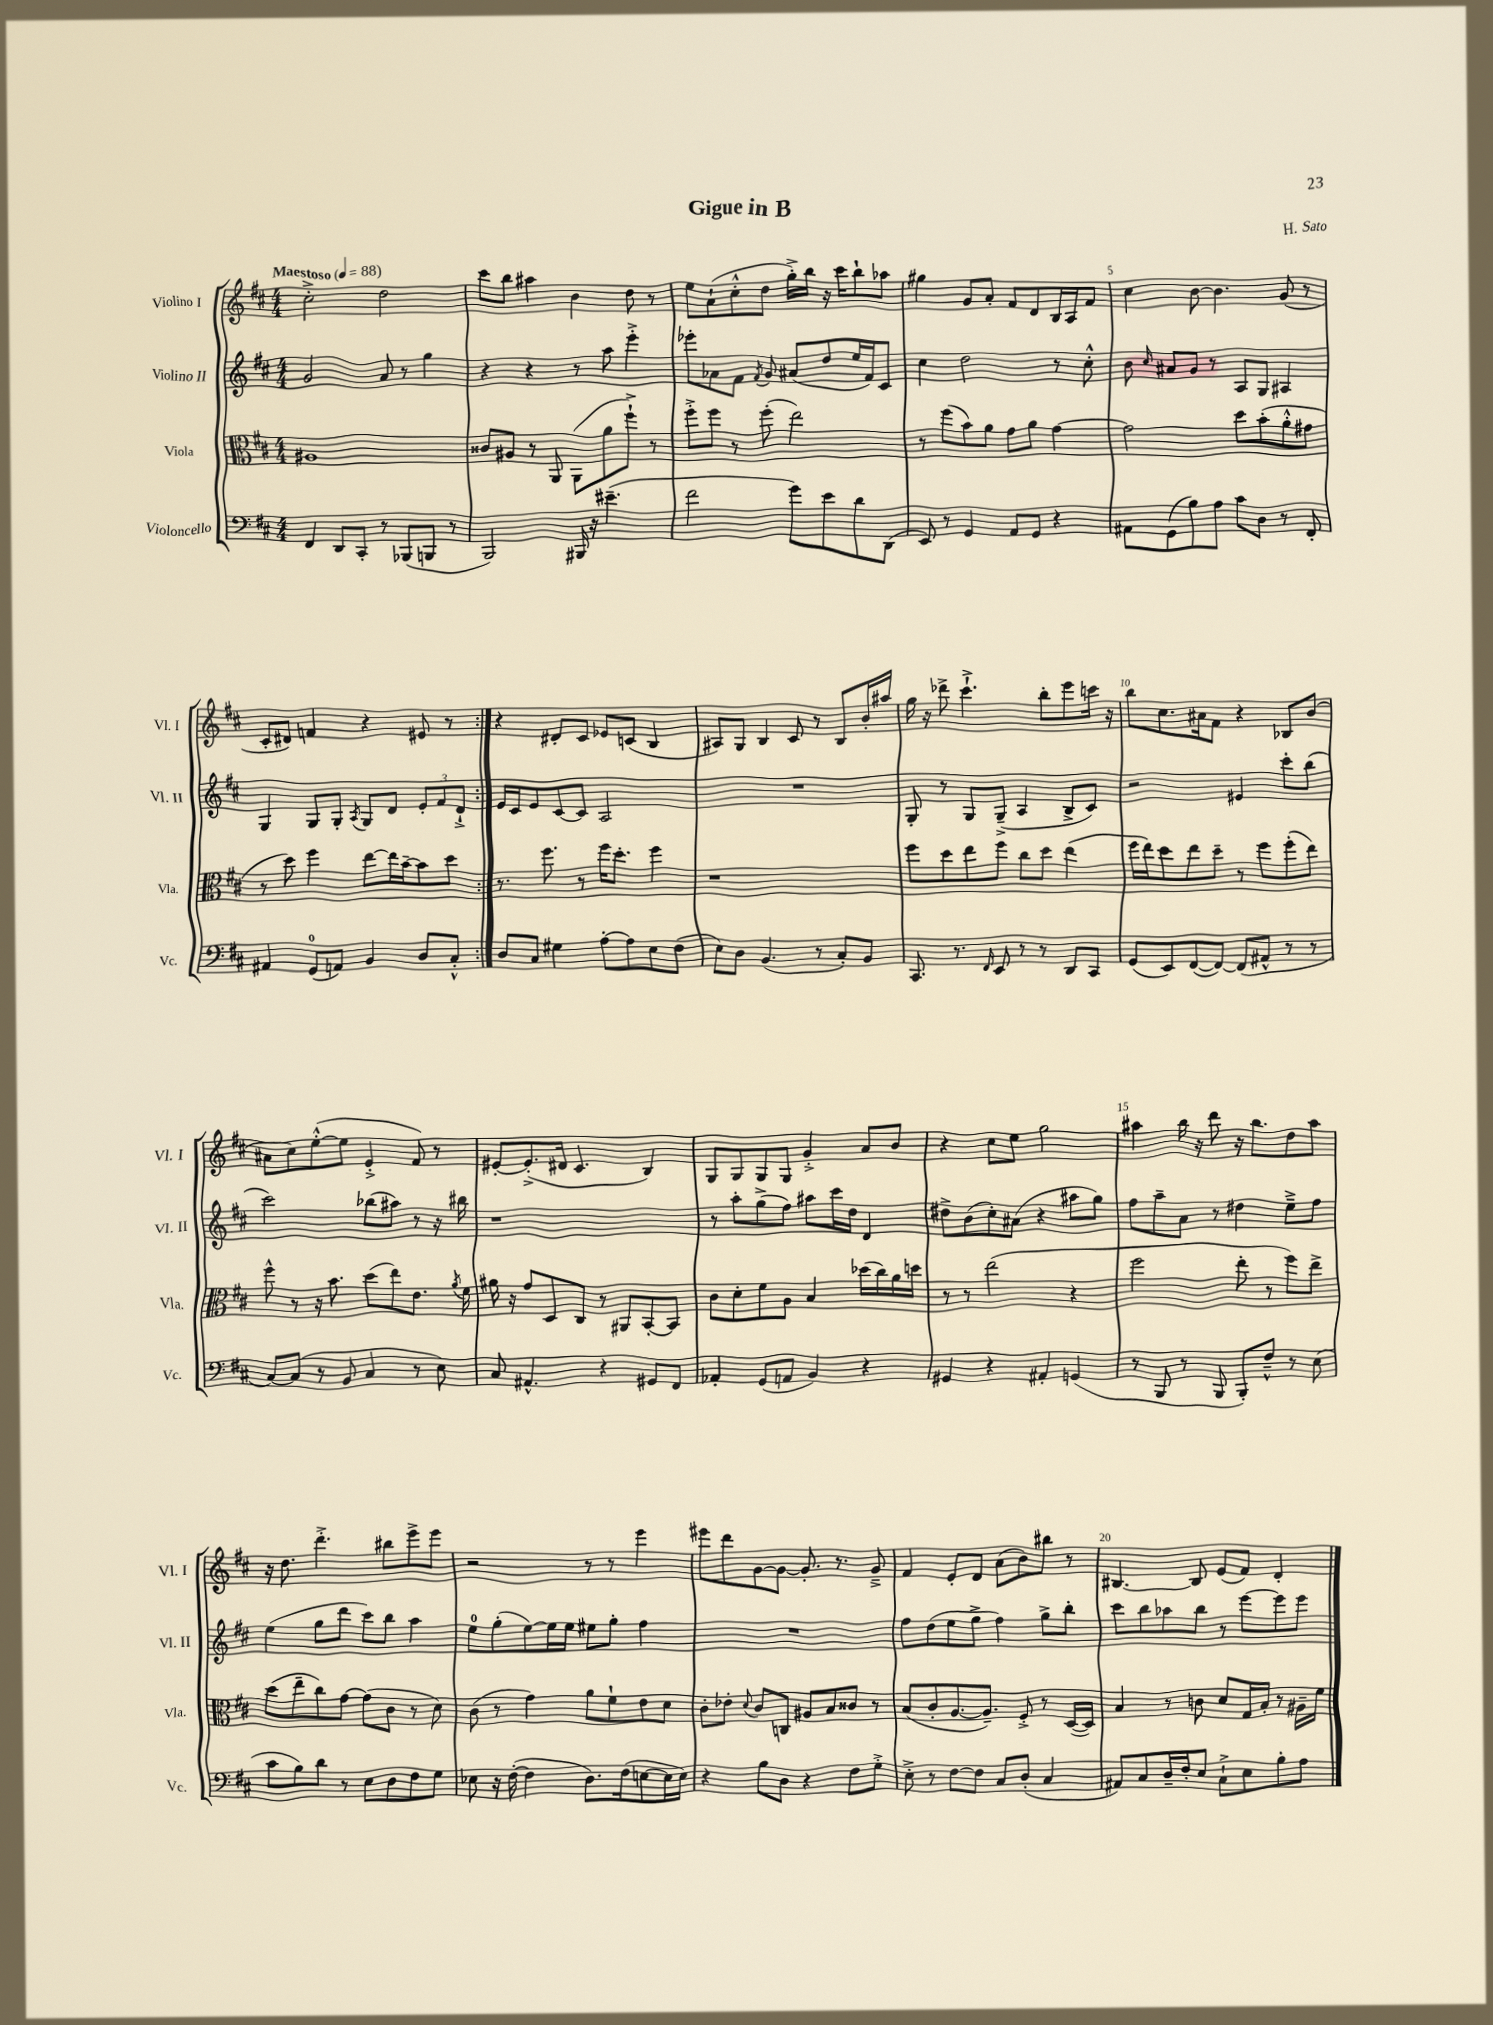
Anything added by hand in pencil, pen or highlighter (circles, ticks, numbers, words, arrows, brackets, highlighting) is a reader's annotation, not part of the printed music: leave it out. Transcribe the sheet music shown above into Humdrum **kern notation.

**kern	**kern	**kern	**kern
*staff4	*staff3	*staff2	*staff1
*clefF4	*clefC3	*clefG2	*clefG2
*k[f#c#]	*k[f#c#]	*k[f#c#]	*k[f#c#]
*M4/4	*M4/4	*M4/4	*M4/4
*MM88	*MM88	*MM88	*MM88
4FF#	1A#	2g	2cc#'^
8DD	.	.	.
8CC#'	.	.	.
8r	.	8a	2dd
(8BBB-	.	8r	.
8BBB	.	4gg	.
8r	.	.	.
=	=	=	=
2BBB)	8c##	4r	8ccc#
.	8A#	.	8bb
.	8r	4r	4aa#
.	8AA	.	.
16BBB#	(8AA	8r	4b
16r	.	.	.
(4.e#~	8a	8aa	.
.	8ff#`^)	4eee'^	8dd
.	8r	.	8r
=	=	=	=
2f#	8ff#'^	8eee-'	8ee
.	8ff#	8a-	(8a`
.	8r	8f#	8cc#'^^
.	.	8qf#	.
.	(8ff#'	8g	8dd
8g)	2ee)	(8a#	16gg'^)
.	.	.	16bb
8e	.	8dd	16r
.	.	.	16ccc#
8d	.	16ee	8bb`
.	.	16f#)	.
(8DD	.	8c#	8aa-
=	=	=	=
8EE)	8r	4cc#	4gg#
8r	(8ff#	.	.
4GG	8b)	2dd	8g
.	8a	.	8a'
8AA	8g	.	8f#
8GG	8a	.	8d
4r	[4g	8r	16B
.	.	.	16A
.	.	8cc#'^^	8f#
=	=	=	=
8AA#	2g]	8b	4cc#
.	.	16qqcc#	.
(8GG	.	8a#	.
8B)	.	8g	[8b
8A	.	8r	4.b]
8c#	8dd	8A	.
8D	(8b'	8G	.
8r	8a'^^	4A#	(8g
8FF#'	8g#	.	8r
=	=	=	=
4AA#	8r	4G	8c#'
.	8dd)	.	8d#)
(8GG	4ff#	8G	4f
8AA)	.	8G'	.
.	.	8qA	.
4BB	[8ee	8G	4r
.	16ee]	8d	.
.	[16b~	.	.
8D	8b]	12e'	8e#
.	.	12f#	.
8C#'^^	8dd	.	8r
.	.	12d`^	.
=:|!	=:|!	=:|!	=:|!
8D	8.r	16e	4r
.	.	16c#	.
8C#	.	8e	.
.	8.ff#	.	.
4G#	.	[8c#	8d#'
.	8r	8c#]	8c#
[8A'	16ff#	2A	8e-
.	8.dd'	.	.
8A]	.	.	(8c
8E	4ff#	.	4B
(8F#	.	.	.
=	=	=	=
8E)	1r	1r	8A#)
8D	.	.	8G
(4.BB	.	.	4B
.	.	.	8c#
8r	.	.	8r
8C#')	.	.	8B
8BB	.	.	16b'
.	.	.	16aa#
=	=	=	=
8.CC#	8ff#	8G'	16gg
.	.	.	16r
.	8dd	8r	8ddd-^
8.r	.	.	.
.	8ee	8G	4.ccc#`^
16qqFF#	.	.	.
8EE	8ff#	(8G~^	.
8r	8cc#	4A	.
8r	8dd	.	8bb'
8DD	(4ee	8B^	8eee
8CC#	.	8c#)	16ccc
.	.	.	16r
=	=	=	=
(8GG	16ff#	2r	8bb
.	16ee)	.	.
8EE)	8dd	.	8.cc#
([8FF#	8ee	.	.
.	.	.	16a#
8FF#_)	8dd~	.	8f#
(8FF#]	8r	4e#	4r
8AA#^^	8ff#	.	.
8r	(8ff#'	8ccc#'	8B-
8r	8ee)	(8bb	(8b
=	=	=	=
[8C#)	8ff#^^	2ccc#)	8a#
(8C#]	8r	.	8cc#)
8r	16r	.	([8ee'^^
.	8.b	.	.
8BB	.	.	8ee]
4C#	(8dd	(8bb-	4e'^
.	8ee)	8aa#)	.
8r	8.e	8r	8f#)
8E)	.	16r	8r
.	8qa	.	.
.	16f#	16bb#	.
=	=	=	=
8C#	16a#	1r	[8e#'
.	16r	.	.
4.AA#^^	8g	.	(8.e#'^]
.	8D	.	.
.	.	.	16d#
.	8C#	.	4.c#
4r	8r	.	.
.	8AA#	.	.
8GG#	[8BB'	.	4B)
8FF#	8BB]	.	.
=	=	=	=
4AA-'	8c#	8r	8G
.	8d'	8aa'	8G
(8GG	8f#	(8gg^	8G
8AA	8A	8ff#)	8G
4BB)	4B	8aa#	4g'^
.	.	16ccc#	.
.	.	16dd	.
4r	(16dd-	4d	8a
.	16cc#)	.	.
.	16a	.	8b
.	16dd	.	.
=	=	=	=
4GG#	8r	8dd#^	4r
.	8r	(8b	.
4r	(2ee	8cc#')	8cc#
.	.	(8a#	8ee
4AA#'	.	4r	2gg
(4GG	4r	8aa#	.
.	.	8gg)	.
=	=	=	=
8r	2ff#	8ff#	4aa#
8BBB	.	8aa~	.
8r	.	8a	16bb
.	.	.	16r
8BBB	.	8r	8ddd
8BBB')	8ee'	4dd#	16r
.	.	.	8.bb
8F#~^^	8r	.	.
8r	8ff#)	8ee~^	8dd
(8E	8ee^	8ff#	8aa#
=	=	=	=
8c#	(8dd	(4ee	16r
.	.	.	8.dd
8B)	8ee~	.	.
8d	8cc#)	8gg	4.ddd'^
8r	[8g	8ddd	.
8E	(8g]	8ccc#)	.
8D	8c#	8bb	8bb#
8F#	8r	4aa	8eee^
8G	8d)	.	8eee
=	=	=	=
8E-	(8c#	8ee	2r
16r	8r	(8gg'	.
([16F#'	.	.	.
4F#]	4g)	[8ee)	.
.	.	16ee]	.
.	.	16ee	.
8.D)	8a	8ee#	8r
.	8f#`	8gg'	8r
(16F#	.	.	.
[8E	8e	4ff#	4eee
16E]	8d	.	.
16E)	.	.	.
=	=	=	=
4r	8c#'	1r	8eee#
.	8e-'	.	8ddd
.	8qqd	.	.
8B	8c#	.	[8g
8D	8C	.	8g_
4r	8A#	.	8.g']
.	8B	.	.
.	.	.	8.r
8F#	8c##	.	.
8G'^	8r	.	8g~^
=	=	=	=
8E'^	(8B	8ff#	4f#
8r	8c#'	(8dd	.
[8F#	[8.A	8ee	8e'
8F#]	.	8gg^	8d
.	8.A~])	.	.
8C#	.	4ff#)	(8a
(8D'	8F#'^	.	8b)
4C#	8r	8gg^	8bb#
.	([16D	8bb'	8r
.	16D])	.	.
=	=	=	=
8AA#)	4B	8ccc#	[4.B#
8C#	.	8bb	.
16D~	8r	8aa-	.
16F#'	.	.	.
8E	8c	8bb	8B#]
8C#`^	8d	8r	(8e
8E	16G	[8eee	8f#)
.	16B'	.	.
8B'	8r	8eee]	4d'
8A	16A#~	8eee	.
.	16f#	.	.
==	==	==	==
*-	*-	*-	*-
